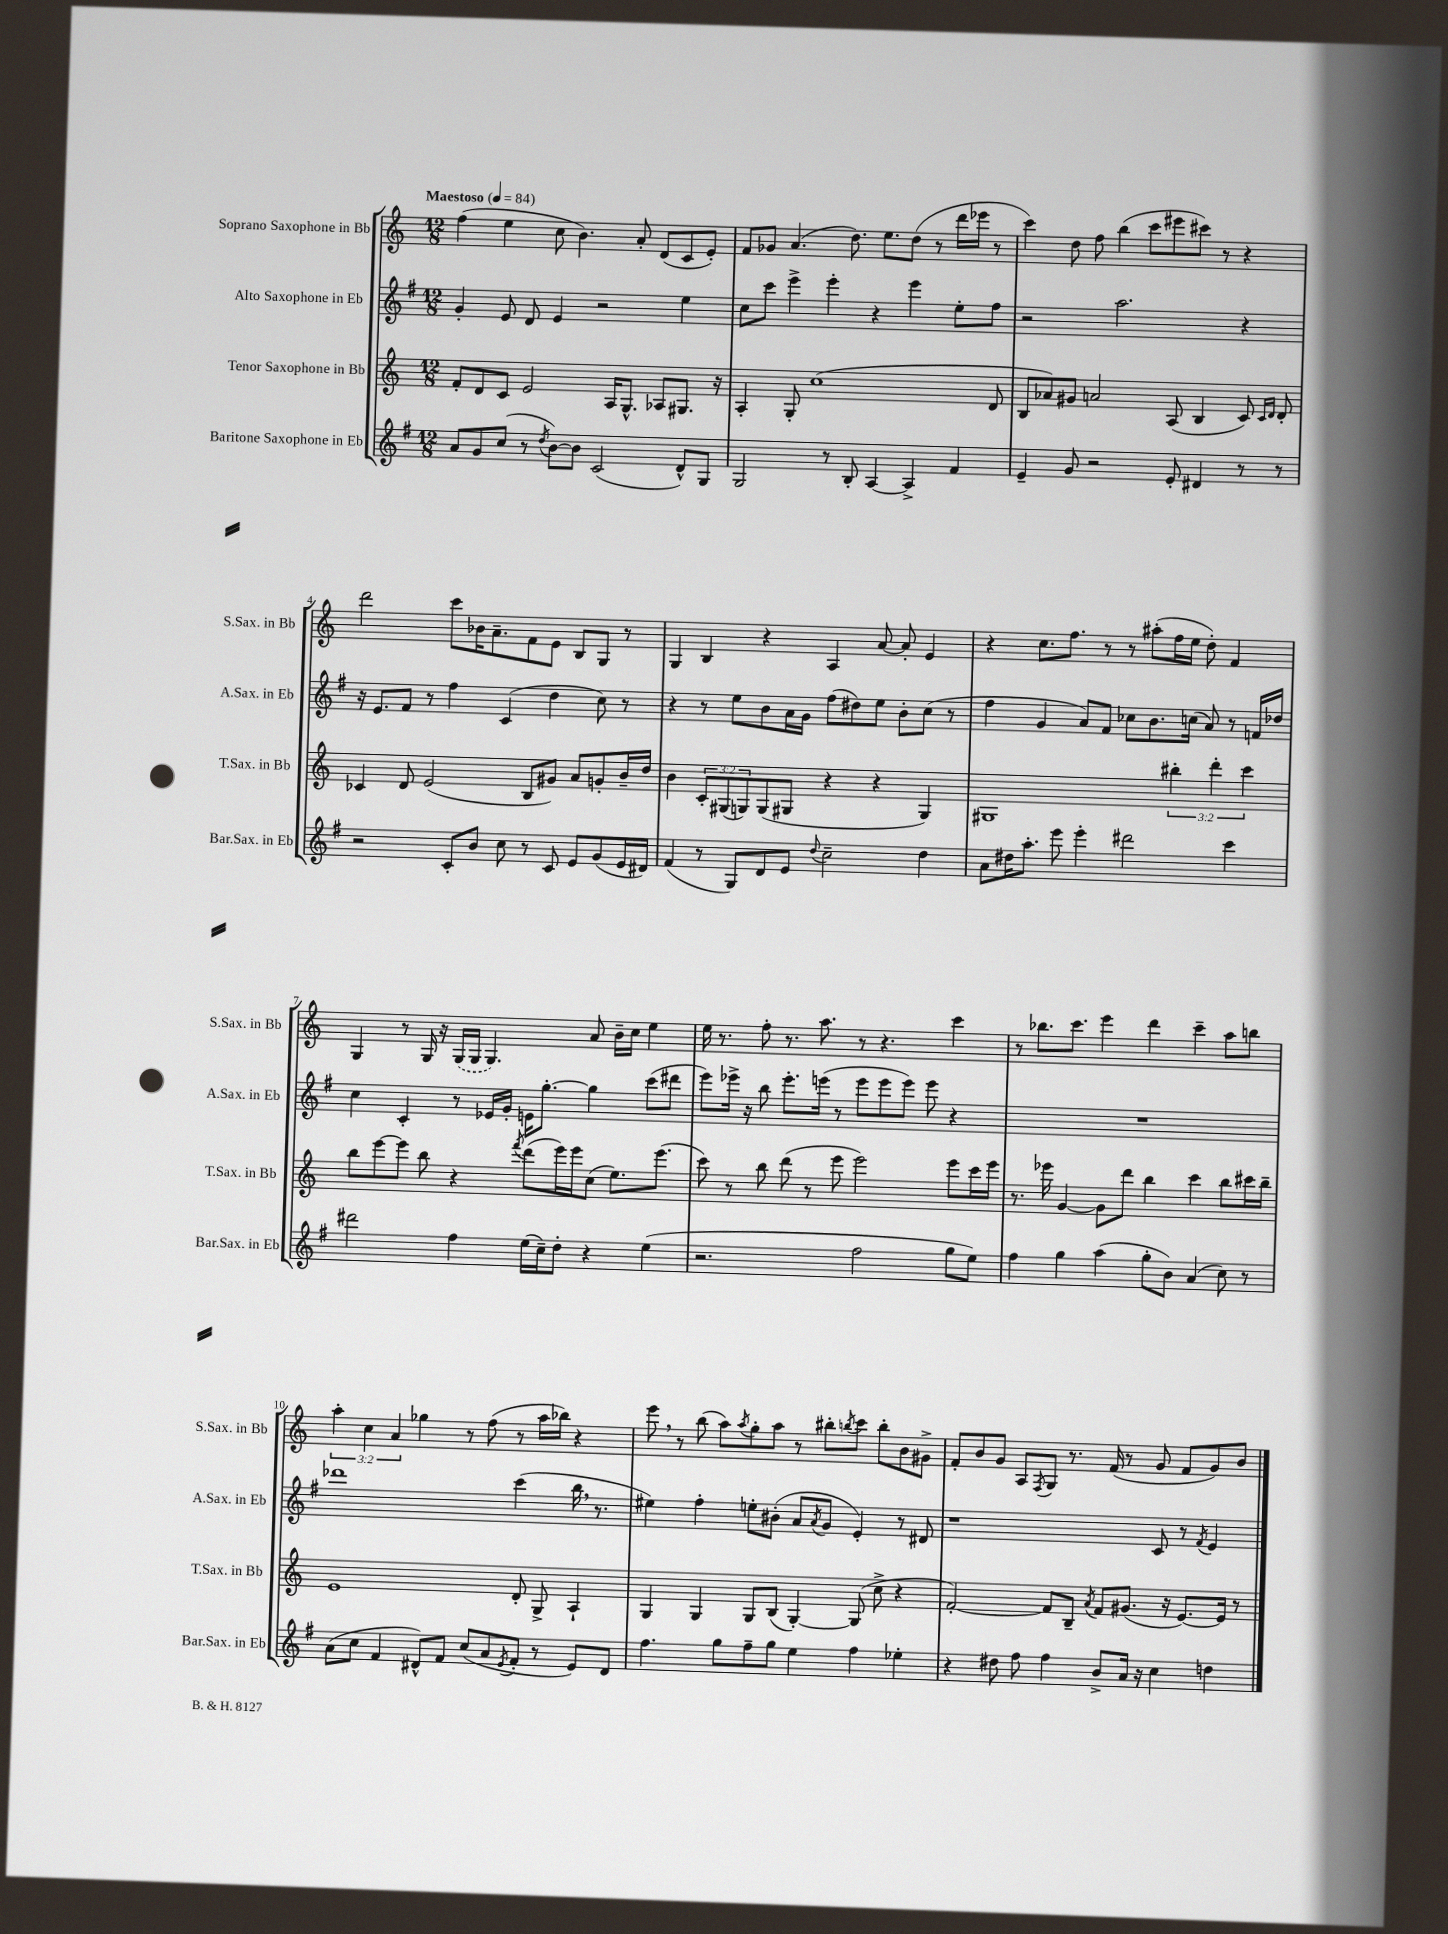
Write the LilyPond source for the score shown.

<<
\new StaffGroup <<
\new Staff = "s0" \with { instrumentName = "Soprano Saxophone in Bb" shortInstrumentName = "S.Sax. in Bb" } {
    \clef treble \key c \major \numericTimeSignature \time 12/8 \override Staff.TupletNumber.text = #tuplet-number::calc-fraction-text \tempo "Maestoso" 4 = 84
    f''4( e''4 c''8 b'4.) a'8-. d'8( c'8 e'8-.) |
    f'8 ges'8 a'4.( d''8.) e''8. d''8( r8 d'''16 ees'''16 r8 |
    c'''4) d''8 f''8 b''4( c'''8 eis'''8 cis'''8) r8 r4 |
    d'''2 c'''8 bes'16 a'8.-- f'8 e'8 b8 g8 r8 |
    g4 b4 r4 a4 a'8~ a'8-. e'4 |
    r4 c''8. f''8. r8 r8 ais''8-.( f''16 e''16 d''8-.) f'4 |
    g4 r8 g16 r16 \once \slurDashed g16( g16 g4.) a'8 b'16-- c''16 e''4 |
    e''16 r8. f''8-. r8. a''8. r8 r4. c'''4 |
    r8 bes''8. c'''8. e'''4 d'''4 c'''4-- a''8 b''8 |
    \tuplet 3/2 { a''4-. c''4 a'4 } ges''4 r8 f''8( r8 a''16 bes''16) r4 |
    e'''8 \breathe r8 b''8( a''8) \acciaccatura { a''8 } g''8-. a''8 r8 bis''8-. \acciaccatura { b''8 } c'''8 b''8-. b'8 gis'8-> |
    f'8-. b'8 g'8 a8 \acciaccatura { f8 } g8 r8. f'16( r8 g'8 f'8 g'8) b'8 \bar "|." |
}
\new Staff = "s1" \with { instrumentName = "Alto Saxophone in Eb" shortInstrumentName = "A.Sax. in Eb" } {
    \clef treble \key g \major \numericTimeSignature \time 12/8
    g'4-. e'8 d'8 e'4 r2 e''4 |
    c''8 c'''8 e'''4-> e'''4-. r4 e'''4 e''8-. fis''8 |
    r2 a''2. r4 |
    r16 e'8. fis'8 r8 fis''4 c'4( d''4 c''8) r8 |
    r4 r8 e''8 b'8 a'16 g'16 fis''8( dis''8) e''8 b'8-. c''8( r8 |
    fis''4 g'4 a'8) fis'8 ces''8 b'8. c''16( a'8) r8 f'16 des''16 |
    c''4 c'4-. r8 ees'16 g'16-. e'16 g''8.~-. g''4 c'''8( dis'''8 |
    e'''8) ees'''16-> r16 b''8 ees'''8.-. e'''16( r8 e'''8 e'''8 e'''8) e'''8 r4 |
    R1. |
    des'''1 c'''4( b''16 \breathe r8. |
    eis''4) fis''4-. e''8-. bis'8-.( a'8 \acciaccatura { a'8 } g'8 e'4-.) r8 dis'8 |
    r1 c'8 r8 \acciaccatura { fis'8 } e'4 \bar "|." |
}
\new Staff = "s2" \with { instrumentName = "Tenor Saxophone in Bb" shortInstrumentName = "T.Sax. in Bb" } {
    \clef treble \key c \major \numericTimeSignature \time 12/8 \override Staff.TupletNumber.text = #tuplet-number::calc-fraction-text
    f'8-. d'8 c'8 e'2 a16 g8.-^ aes8 gis8. r16 |
    a4-. g8-. c''1( d'8 |
    b8 aes'8) gis'8 a'2 a8( b4 c'8) \grace { c'16 d'16 } d'8-. |
    ces'4 d'8 e'2( b8 gis'8) a'8 g'8-. b'16-- d''16 |
    b'4 \tuplet 3/2 { c'8-. gis8( g8) } g8( gis8 r4 r4 gis4) |
    gis1 \tuplet 3/2 { bis''4-. d'''4-. c'''4 } |
    b''8 e'''8~ e'''8 b''8 r4 \acciaccatura { f'''8 } d'''8( e'''16) e'''16 c''8( e''8.) e'''8.( |
    c'''8) r8 b''8 d'''8( r8 e'''8 e'''2) e'''8 c'''16 e'''16 |
    r8. ees'''16 g'4~ g'8 d'''8 b''4 c'''4 b''8 cis'''16 b''16-- |
    e'1 d'8-. g8-> a4-! |
    g4 g4 g8 b8( g4~-.) g8( c''8-> r4 |
    f'2~-.) f'8 b8-- \acciaccatura { a'8 } f'8 gis'8.( r16 e'8.~) e'16 r8 \bar "|." |
}
\new Staff = "s3" \with { instrumentName = "Baritone Saxophone in Eb" shortInstrumentName = "Bar.Sax. in Eb" } {
    \clef treble \key g \major \numericTimeSignature \time 12/8
    a'8 g'8 c''8( r8 \acciaccatura { d''8 } b'8~) b'8 c'2( d'8-^) g8 |
    g2 r8 b8-. a4~ a4-> fis'4 |
    e'4-- g'8 r2 e'8-. dis'4 r8 r8 |
    r2 c'8-. b'8 c''8 r8 c'8 e'8 g'8( e'16 dis'16) |
    fis'4( r8 g8) d'8 e'8 \appoggiatura { d''8 } c''2-- d''4 |
    a'8 dis''16 a''8.-. e'''8 e'''4-. dis'''2 c'''4 |
    dis'''2 fis''4 e''16( c''16--) d''8-. r4 e''4( |
    r2. fis''2 g''8 e''8) |
    fis''4 g''4 a''4( g''8-. b'8) a'4( c''8) r8 |
    a'8( c''8 fis'4 dis'8-^) fis'8 c''8( a'8 \acciaccatura { e'8 } fis'8-. r8 e'8) dis'8 |
    fis''4. g''8 fis''8-- g''8 e''4 fis''4 ees''4-. |
    r4 dis''8 fis''8 fis''4 b'8-> a'16 r16 c''4 d''4 \bar "|." |
}
>>
>>
